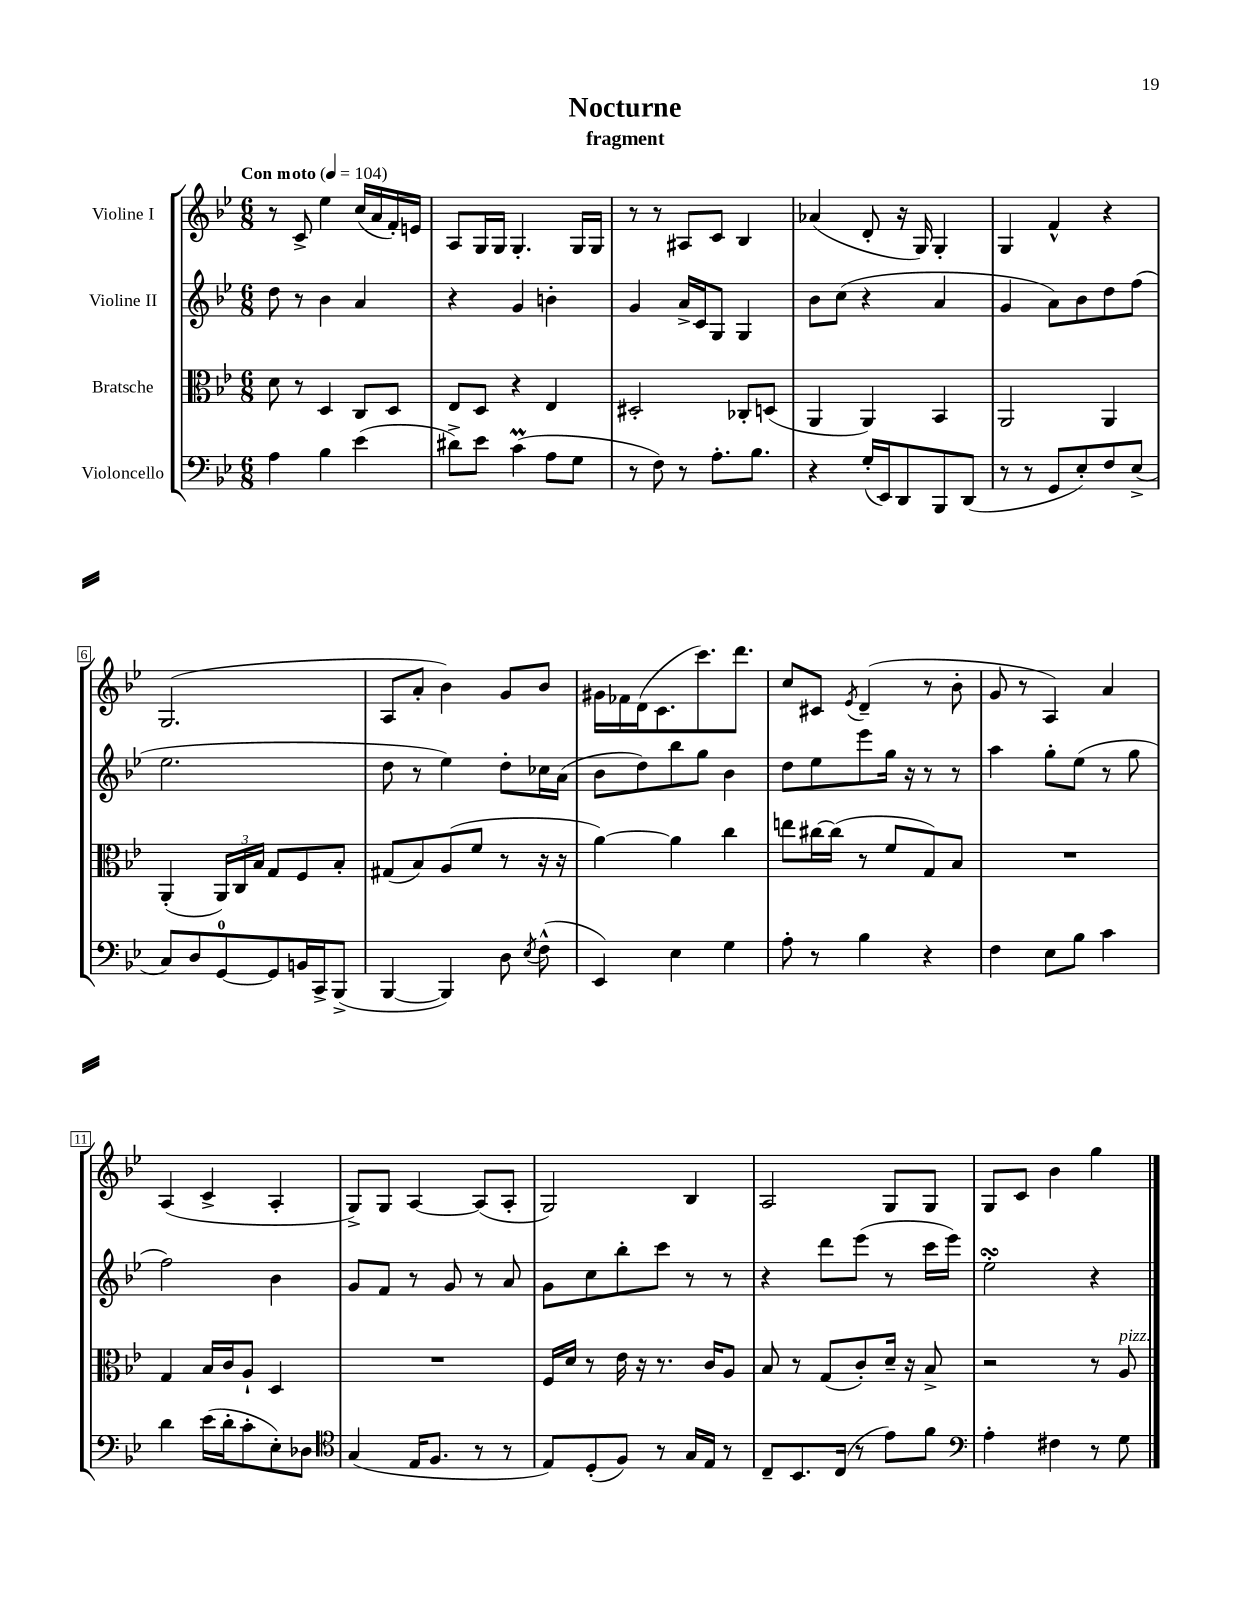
\header { title = "Nocturne" subtitle = "fragment" }
<<
\new StaffGroup <<
\new Staff = "s0" \with { instrumentName = "Violine I" } {
    \clef treble \key bes \major \numericTimeSignature \time 6/8 \tempo "Con moto" 4 = 104
    \autoBeamOff r8 c'8-> ees''4 c''16[( a'16 f'16-.) e'16] |
    a8[ g16 g16] g4.-. g16[ g16] |
    r8 r8 ais8[ c'8] bes4 |
    aes'4( d'8-. r16 g16) g4-. |
    g4 f'4-^ r4 |
    g2.( |
    a8[ a'8]-. bes'4) g'8[ bes'8] |
    gis'16[ fes'16 d'16( c'8. c'''8.) d'''8.] |
    c''8[ cis'8] \acciaccatura { ees'8 } d'4--( r8 bes'8-. |
    g'8 r8 a4) a'4 |
    a4( c'4-> a4-. |
    g8[->) g8] a4~ a8[( a8]-. |
    g2) bes4 |
    a2 g8[ g8] |
    g8[ c'8] bes'4 g''4 \bar "|." |
}
\new Staff = "s1" \with { instrumentName = "Violine II" } {
    \clef treble \key bes \major \numericTimeSignature \time 6/8
    \autoBeamOff d''8 r8 bes'4 a'4 |
    r4 g'4 b'4-. |
    g'4 a'16[-> c'16 g8] g4 |
    bes'8[ c''8]( r4 a'4 |
    g'4 a'8[) bes'8 d''8 f''8]( |
    ees''2. |
    d''8 r8 ees''4) d''8[-. ces''16 a'16]( |
    bes'8[ d''8) bes''8 g''8] bes'4 |
    d''8[ ees''8 ees'''8 g''16] r16 r8 r8 |
    a''4 g''8[-. ees''8]( r8 g''8 |
    f''2) bes'4 |
    g'8[ f'8] r8 g'8 r8 a'8 |
    g'8[ c''8 bes''8-. c'''8] r8 r8 |
    r4 d'''8[ ees'''8]( r8 c'''16[ ees'''16]) |
    ees''2-.\turn r4 \bar "|." |
}
\new Staff = "s2" \with { instrumentName = "Bratsche" } {
    \clef alto \key bes \major \numericTimeSignature \time 6/8
    \autoBeamOff d'8 r8 d4 c8[ d8] |
    ees8[ d8] r4 ees4 |
    dis2-. ces8[-. d8]( |
    a,4 a,4) bes,4 |
    a,2 a,4 |
    a,4-.( \tuplet 3/2 { a,16[) c16 bes16] } g8[ f8 bes8]-. |
    gis8[( bes8) a8( f'8] r8 r16 r16 |
    a'4~) a'4 c''4 |
    e''8[ cis''16~ cis''16]( r8 f'8[ g8) bes8] |
    R2. |
    g4 bes16[ c'16 a8]-! d4 |
    R2. |
    f16[ d'16] r8 ees'16 r16 r8. c'16[ a8] |
    bes8 r8 g8[( c'8-.) d'16]-- r16 bes8-> |
    r2 r8 a8^\markup { \italic "pizz." } \bar "|." |
}
\new Staff = "s3" \with { instrumentName = "Violoncello" } {
    \clef bass \key bes \major \numericTimeSignature \time 6/8
    \autoBeamOff a4 bes4 ees'4( |
    dis'8[->) ees'8] c'4\prall( a8[ g8] |
    r8 f8) r8 a8.[-. bes8.] |
    r4 g16[-.( ees,16) d,8 bes,,8 d,8]( |
    r8 r8 g,8[ ees8-.) f8 ees8]->( |
    c8[) d8 g,8-0~ g,8 b,16 c,16-> bes,,8]->( |
    bes,,4~ bes,,4) d8 \acciaccatura { ees8 } f8-^( |
    ees,4) ees4 g4 |
    a8-. r8 bes4 r4 |
    f4 ees8[ bes8] c'4 |
    d'4 ees'16[( d'16-. c'8-. ees8-.) des8] |
    \clef tenor g4( ees16[ f8.] r8 r8 |
    ees8[) d8-.( f8]) r8 g16[ ees16] r8 |
    c8[-- bes,8. c16]( r8 ees'8[) f'8] |
    \clef bass a4-. fis4 r8 g8 \bar "|." |
}
>>
>>
\layout { \context { \Score \override BarNumber.stencil = #(make-stencil-boxer 0.1 0.3 ly:text-interface::print) } }
